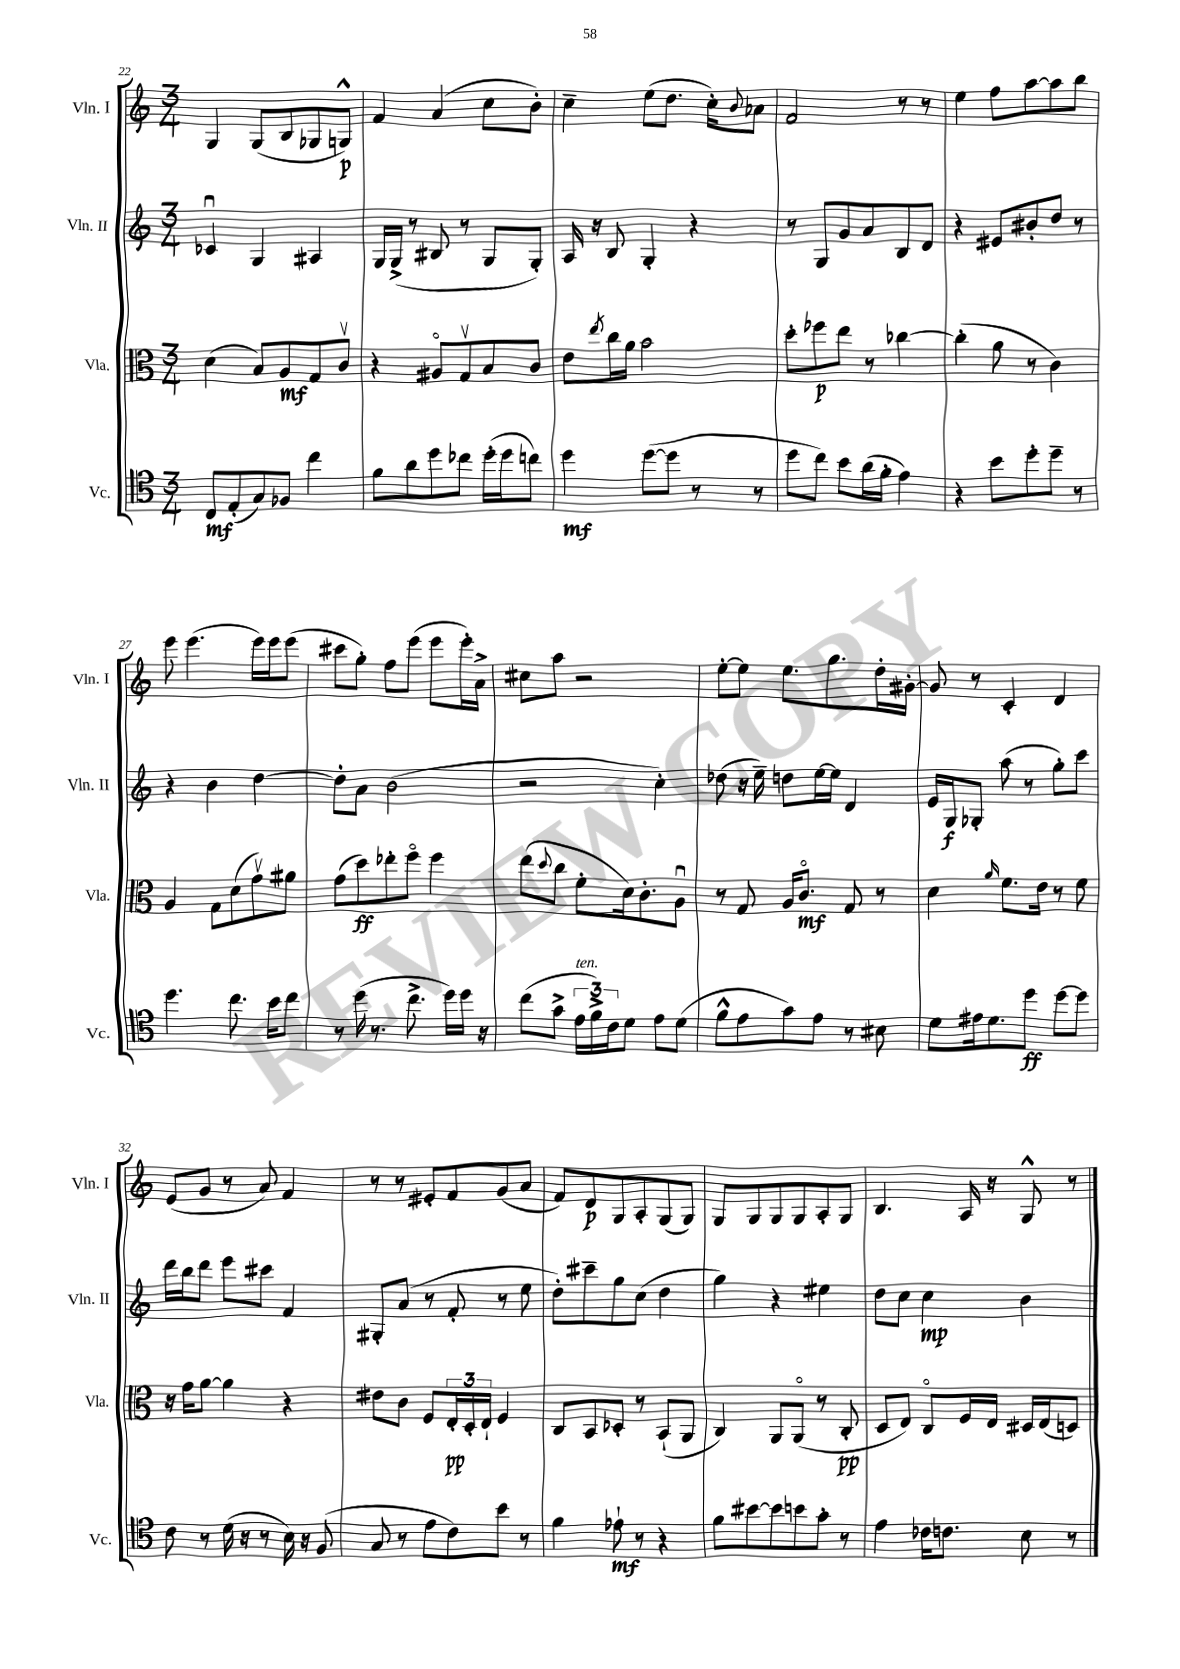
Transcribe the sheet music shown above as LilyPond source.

<<
\new StaffGroup <<
\new Staff = "s0" \with { instrumentName = "Vln. I" shortInstrumentName = "Vln. I" } {
    \clef treble \key c \major \numericTimeSignature \time 3/4
    g4 g8( b8 ges8 g8-^\p) |
    f'4 a'4( c''8 b'8-.) |
    c''4-- e''8( d''8. c''16-.) \appoggiatura { b'8 } aes'8 |
    f'2 r8 r8 |
    e''4 f''8 a''8~ a''8 b''8 |
    e'''8 e'''4.( e'''16) e'''16 e'''8( |
    cis'''8 g''8-.) f''8 e'''8( e'''8 e'''16-.) a'16-> |
    cis''8 a''8 r2 |
    e''8~-. e''8 e''8. g''8. d''16-. gis'16~-. |
    gis'8 r8 c'4-. d'4 |
    e'8( g'8 r8 a'8) f'4 |
    r8 r8 eis'8-. f'8 g'8( a'8 |
    f'8) d'8\p g8 a8-. g8( g8) |
    g8 g8 g8 g8 a8-. g8 |
    b4. a16 r16 g8-^ r8 \bar "|." |
}
\new Staff = "s1" \with { instrumentName = "Vln. II" shortInstrumentName = "Vln. II" } {
    \clef treble \key c \major \numericTimeSignature \time 3/4
    ces'4\downbow g4 ais4 |
    g16 g16->( r8 bis8 r8 g8 g8-.) |
    a16 r16 b8 g4-. r4 |
    r8 g8 g'8 a'8 b8 d'8 |
    r4 eis'8 bis'8-. d''8 r8 |
    r4 b'4 d''4~ |
    d''8-. a'8 b'2( |
    r2 c''4-.) |
    des''8( r16 e''16--) d''8 e''16~ e''16 d'4 |
    e'16 g16\f ges8-. a''8( r8 g''8-.) c'''8 |
    d'''16 b''16 d'''8 e'''8 cis'''8 f'4 |
    gis8-. a'8( r8 f'8-. r8 e''8 |
    d''8-.) cis'''8-- g''8 c''8( d''4 |
    g''4) r4 eis''4 |
    d''8 c''8 c''4\mp b'4 \bar "|." |
}
\new Staff = "s2" \with { instrumentName = "Vla." shortInstrumentName = "Vla." } {
    \clef alto \key c \major \numericTimeSignature \time 3/4
    d'4( b8) a8\mf g8 c'8\upbow |
    r4 ais8\flageolet g8\upbow b8 c'8 |
    e'8 \acciaccatura { e''8 } c''16 a'16 b'2 |
    d''8-. fes''8\p e''8 r8 ces''4~ |
    ces''4-.( a'8 r8 c'4) |
    a4 g8 d'8( g'8\upbow) ais'8 |
    g'8( d''8\ff) ees''8-. f''8\flageolet f''4 |
    e''8( \appoggiatura { d''8 } c''8 f'8-. d'16) c'8.-. a8\downbow |
    r8 g8 a16 c'8.\flageolet\mf g8 r8 |
    d'4 \grace { a'16 } f'8. e'16 r8 f'8 |
    r16 g'16 a'8~ a'4 r4 |
    eis'8 c'8 f8 \tuplet 3/2 { e16-.\pp d16-. e16-! } f4 |
    c8 b,8 des8-. r8 b,8-!( a,8 |
    c4) a,8 a,8\flageolet( r8 c8-.\pp |
    d8 e8) c8\flageolet f16 e16 dis16 e16( d8) \bar "|." |
}
\new Staff = "s3" \with { instrumentName = "Vc." shortInstrumentName = "Vc." } {
    \clef tenor \key c \major \numericTimeSignature \time 3/4
    c8\mf e8-.( g8) fes8 c''4 |
    f'8 a'8 d''8 ces''8 d''16-.( d''16 c''8) |
    d''4\mf d''8~( d''8 r8 r8 |
    d''8 c''8) b'8 a'16( f'16-. e'4) |
    r4 b'8 d''8-. d''8-- r8 |
    d''4. c''8. b'16 c''8 |
    r8 d''16( r8. c''8.-> d''16) d''16 r16 |
    c''8( g'8-> \tuplet 3/2 { e'16^\markup { \italic "ten." } f'16->) c'16 } d'8 e'8 d'8( |
    f'8-^ e'8 g'8) e'8 r8 bis8 |
    d'8 eis'16 d'8. d''8\ff d''8~ d''8 |
    c'8 r8 d'16( r16 r8 b16) r16 f8( |
    g8 r8 e'8 c'8) b'8 r8 |
    f'4 ees'8-!\mf r8 r4 |
    f'8 bis'8~ bis'8 b'8 g'8-. r8 |
    e'4 ces'16 c'8. b8 r8 \bar "|." |
}
>>
>>
\layout { \context { \Score currentBarNumber = #22 } }
